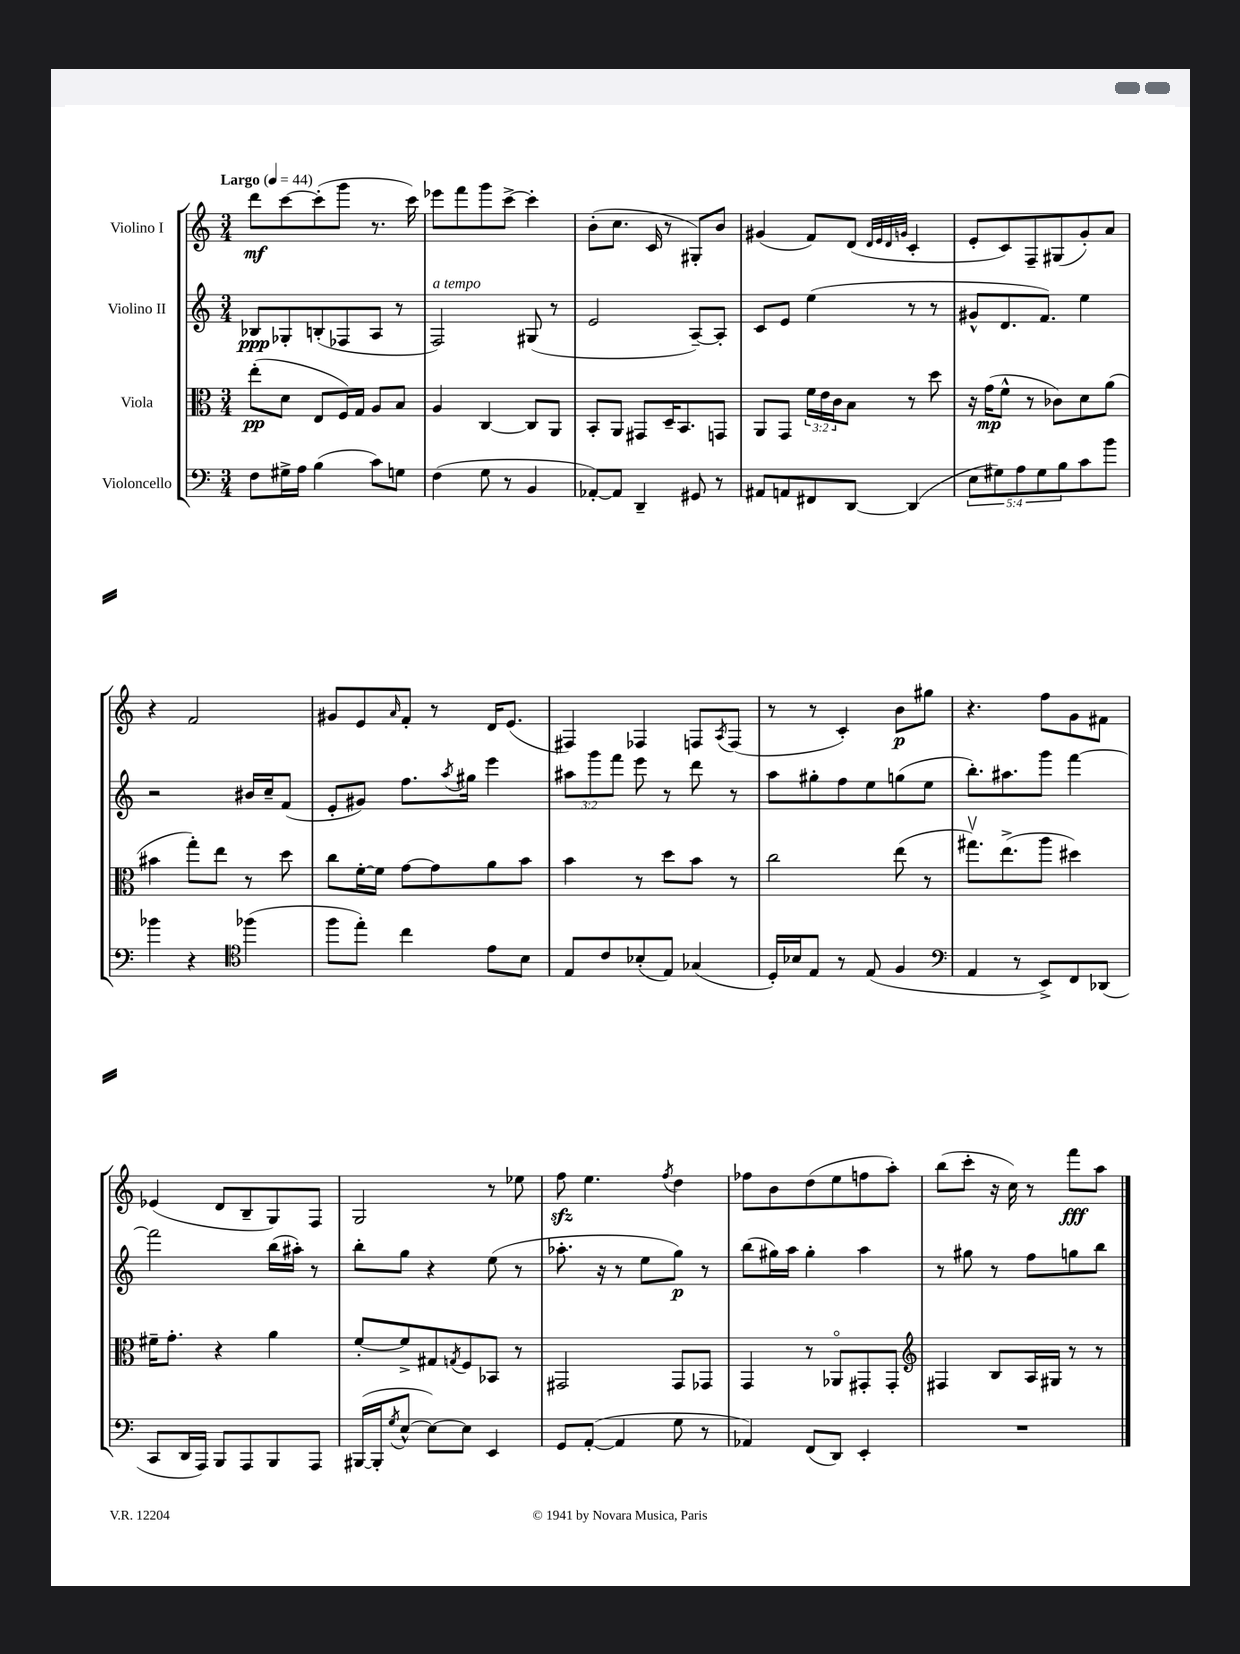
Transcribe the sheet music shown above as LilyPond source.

<<
\new StaffGroup <<
\new Staff = "s0" \with { instrumentName = "Violino I" } {
    \clef treble \key c \major \numericTimeSignature \time 3/4 \tempo "Largo" 4 = 44
    d'''8\mf c'''8~ c'''8-.( g'''8 r8. c'''16) |
    ees'''8 f'''8 g'''8 c'''8~-> c'''4-. |
    b'8-.( c''8. c'16 r8 gis8-.) b'8 |
    gis'4( f'8) d'8( \grace { d'32 e'32 d'32 g'32 } c'4-. |
    e'8-. c'8) f8-- gis8( g'8-.) a'8 |
    r4 f'2 |
    gis'8 e'8 \grace { a'16 } f'8-. r8 d'16 e'8.( |
    fis4) fes4 f8 \acciaccatura { a8 } f8( |
    r8 r8 c'4-.) b'8\p gis''8 |
    r4. f''8 g'8 fis'8 |
    ees'4( d'8 b8-- g8) f8 |
    g2 r8 ees''8 |
    f''8\sfz e''4. \acciaccatura { f''8 } d''4 |
    fes''8 b'8 d''8( e''8 f''8 a''8-.) |
    b''8( c'''8-. r16 c''16) r8 f'''8\fff a''8 \bar "|." |
}
\new Staff = "s1" \with { instrumentName = "Violino II" } {
    \clef treble \key c \major \numericTimeSignature \time 3/4 \override Staff.TupletNumber.text = #tuplet-number::calc-fraction-text
    bes8\ppp ges8-. b8-.( fes8 a8 r8 |
    f2^\markup { \italic "a tempo" }) gis8( r8 |
    e'2 a8~--) a8-. |
    c'8 e'8 e''4( r8 r8 |
    gis'8-^ d'8. f'8.) e''4 |
    r2 bis'16 c''16-- f'8( |
    e'8-. gis'8) f''8. \acciaccatura { a''8 } gis''16 e'''4 |
    \tuplet 3/2 { ais''8 g'''8 f'''8 } e'''8 r8 d'''8 r8 |
    a''8 gis''8-. f''8 e''8 g''8( e''8 |
    b''8.-.) ais''8. g'''8 f'''4~ |
    f'''2 b''16( ais''16-.) r8 |
    b''8-. g''8 r4 e''8( r8 |
    aes''8.-. r16 r8 e''8 g''8\p) r8 |
    b''8( gis''16) a''16 gis''4-. a''4 |
    r8 gis''8 r8 f''8 g''8 b''8 \bar "|." |
}
\new Staff = "s2" \with { instrumentName = "Viola" } {
    \clef alto \key c \major \numericTimeSignature \time 3/4 \override Staff.TupletNumber.text = #tuplet-number::calc-fraction-text
    e''8-.\pp( d'8 e8 f16) g16 a8 b8 |
    a4 c4~ c8 a,8 |
    b,8-. a,8 gis,8 d16-- b,8. g,8 |
    a,8 g,8 \tuplet 3/2 { f'16 e'16 c'16 } b8 r8 d''8 |
    r16 g'16\mp( f'8-^ r8 ces'8) d'8 a'8( |
    bis'4 g''8-.) e''8 r8 d''8 |
    c''8 f'16~-. f'16 g'8~ g'8 a'8 b'8 |
    b'4 r8 d''8 b'8 r8 |
    c''2 e''8( r8 |
    gis''8.\upbow) e''8.->( a''8 dis''4) |
    fis'16-- g'8.-. r4 a'4 |
    f'8~-. f'8-> gis8 \acciaccatura { g8 } f8 bes,8 r8 |
    gis,2 gis,8 ges,8 |
    g,4 r8 aes,8\flageolet gis,8-. gis,8-. |
    \clef treble fis4 b8 a16 gis16 r8 r8 \bar "|." |
}
\new Staff = "s3" \with { instrumentName = "Violoncello" } {
    \clef bass \key c \major \numericTimeSignature \time 3/4 \override Staff.TupletNumber.text = #tuplet-number::calc-fraction-text
    f8 gis16-> a16 b4( c'8) g8 |
    f4( g8 r8 b,4 |
    aes,8~-.) aes,8 d,4-- gis,8 r8 |
    ais,8 a,8 fis,8 d,8~ d,4( |
    \tuplet 5/4 { e8 gis8) a8 gis8 b8 } c'8 b'8 |
    bes'4 r4 \clef tenor fes''4( |
    f''8 e''8-.) c''4 e'8 b8 |
    e8 c'8 bes8-.( e8) ges4( |
    d16-.) bes16 e8 r8 e8( f4 |
    \clef bass a,4 r8 e,8->) f,8 des,8( |
    c,8 d,16 a,,16) b,,8 a,,8 b,,8 a,,8 |
    bis,,16~( bis,,16-. \acciaccatura { g8 } e8~-^ e8~) e8 e,4 |
    g,8 a,8~-.( a,4 g8 r8 |
    aes,4) f,8( d,8) e,4-. |
    R2. \bar "|." |
}
>>
>>
\layout { \context { \Score \remove "Bar_number_engraver" } }
